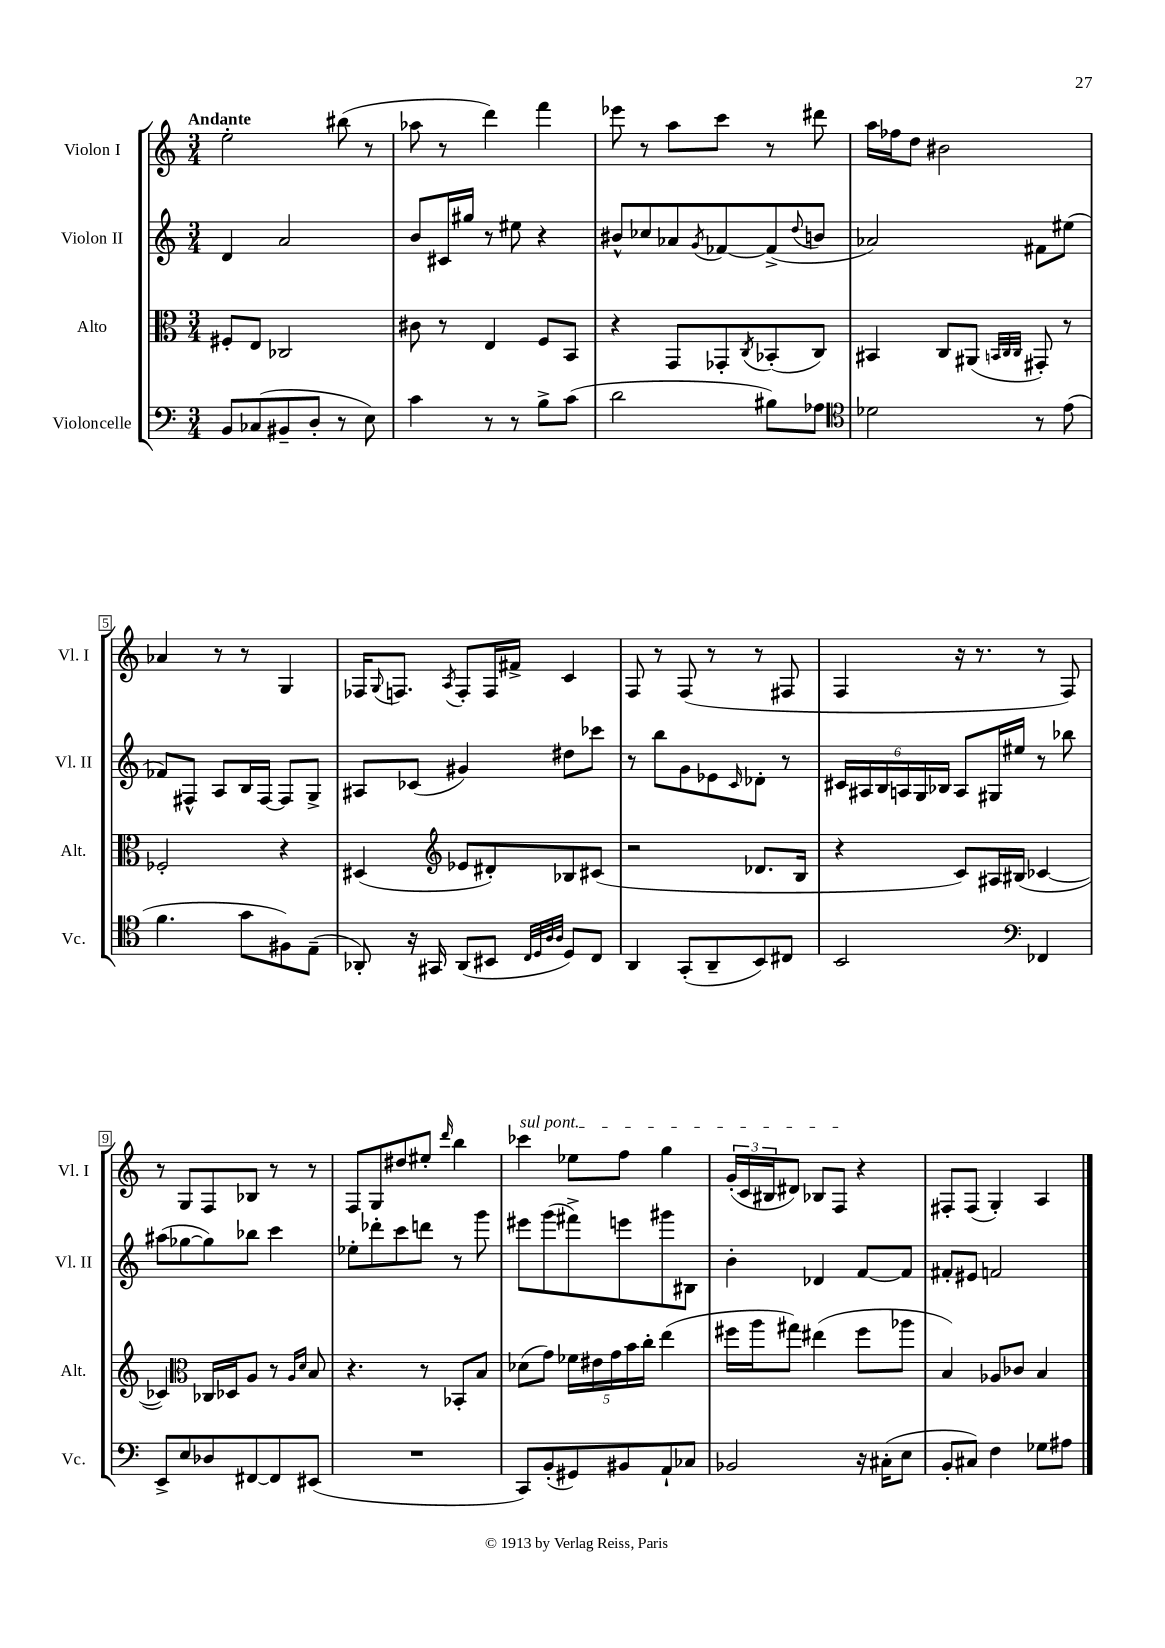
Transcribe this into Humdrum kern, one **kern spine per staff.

**kern	**kern	**kern	**kern
*part4	*part3	*part2	*part1
*staff4	*staff3	*staff2	*staff1
*I"Violoncelle	*I"Alto	*I"Violon II	*I"Violon I
*I'Vc.	*I'Alt.	*I'Vl. II	*I'Vl. I
*clefF4	*clefC3	*clefG2	*clefG2
*k[]	*k[]	*k[]	*k[]
*M3/4	*M3/4	*M3/4	*M3/4
=1	=1	=1	=1
!	!	!	!LO:TX:a:B:t=Andante
8BB/L	8F#X'/L	4d/	2ee'\
(8C-X/	8E/J	.	.
8BB#X~/	2C-X/	2a/	.
8D'/J	.	.	.
8r	.	.	(8bb#X\
8E\)	.	.	8r
=2	=2	=2	=2
4c\	8c#X\	8b/L	8aa-X\
.	8r	16c#X/L	8r
.	.	16gg#X/JJ	.
8r	4E/	8r	4ddd\)
8r	.	8ee#X\	.
8B^\L	8F/L	4r	4fff\
(8c\J	8BB/J	.	.
=3	=3	=3	=3
2d\	4r	8b#X^^/L	8eee-X\
.	.	8cc-X/	8r
.	8GG/L	8a-X/	8aa\L
.	.	8qg/	.
.	8GG-X'/	[8f-X/	8ccc\J
.	8qC/	.	.
8B#X\L)	(8BB-X'/	(8f-^/]	8r
.	.	8qqdd/	.
8A-X\J	8C/J)	8bn/J	8ddd#X\
=4	=4	=4	=4
*clefC4	*	*	*
2d-X\	4BB#X/	2a-X/)	16aa\LL
.	.	.	16ff-X\J
.	.	.	8dd\J
.	8C/L	.	2b#X\
.	(8AA#X/J	.	.
.	32qqBBn/LLL	.	.
.	32qqC/	.	.
.	32qqC/JJJ	.	.
8r	8GG#X'/)	8f#X\L	.
(8e\	8r	(8ee#X\J	.
!!LO:LB:g=z
=5	=5	=5	=5
4.f\	2F-X'/	8f-X/L)	4a-X/
.	.	8F#X^^/J	.
.	.	8A/L	8r
8g\L	.	16B/L	8r
.	.	[16F#/JJ	.
8F#X\)	4r	8F#/L]	4G/
(8E~\J	.	8G^/J	.
=6	=6	=6	=6
8AA-X'/)	(4D#X/	8A#X/L	16F-X/KL
.	.	.	8qqG/
.	.	.	8.Fn/J
16r	.	(8c-X/J	.
16GG#X/	.	.	.
*	*clefG2	*	*
.	.	.	8qA/
(8AA-/L	8e-X/L	4g#X/)	8F'/L
8BB#X/J	8d#X'/)	.	16F/L
.	.	.	16f#X^/JJ
32qqC/LLL	.	.	.
32qqD/	.	.	.
32qqA/	.	.	.
32qqA/JJJ	.	.	.
8D/L)	8B-X/	8dd#X\L	4c/
8C/J	(8c#X/J	8ccc-X\J	.
=7	=7	=7	=7
4AA/	2r	8r	8F/
.	.	8bb\L	8r
(8GG'/L	.	8g\	(8F/
8AA~/	.	8e-X\	8r
.	.	16qqc/	.
8BB/)	8.d-X/L	8d-X'\J	8r
8C#X/J	.	8r	8F#X/
.	16B/Jk	.	.
=8	=8	=8	=8
2BB/	4r	24c#X/LL	4F/
.	.	24A#X/	.
.	.	24B/	.
.	.	24An/	.
.	.	24G/	.
.	.	24B-X/JJ	.
.	8c/L)	8A/L	16r
.	.	.	8.r
.	16A#X/L	16G#X/L	.
.	(16B#X/JJ	16ee#X/JJ	.
*clefF4	*	*	*
4FF-X/	[4c-X/	8r	8r
.	.	8bb-X\	8F/)
!!LO:LB:g=z
=9	=9	=9	=9
8EE^/L	4c-X/])	(8aa#X\L	8r
8E/	.	[8gg-X\	8G/L
*	*clefC3	*	*
8D-X/	16C-X/LL	8gg-\])	8F/
.	16D-X/J	.	.
[8FF#X/	8A/J	8bb-X\J	8B-X/J
8FF#/]	8r	4ccc\	8r
.	16qqA/LL	.	.
.	16qqd/JJ	.	.
(8EE#X/J	8B/	.	8r
=10	=10	=10	=10
2.r	4.r	8ee-X'\L	8F/L
.	.	8ddd-X'\	8G/
.	.	8ccc\	8dd#X/
.	8r	8dddn\J	8ee#X'/J
.	.	.	16qqddd/
.	8BB-X'/L	8r	4bb\
.	8B/J	8ggg\	.
=11	=11	=11	=11
!	!	!	!LO:TX:a:i:t=sul pont.
8CC/L)	(8d-X\L	8eee#X\L	4ccc-X\
(8BB'/	8g\J)	(8ggg\	.
8GG#X/)	20f-X\LL	8fff#X^\)	8ee-X\L
.	20e#X\	.	.
.	20g\	.	.
8BB#X/	.	8eeen\	8ff\J
.	20b\	.	.
.	20cc'\JJ	.	.
8AA`/	(4ee\	8ggg#X\	4gg\
8C-X/J	.	8B#X\J	.
=12	=12	=12	=12
2BB-X/	16ff#X\LL	4b'\	(24g'/LL
.	.	.	24c/
.	16aa\J	.	.
.	.	.	24B#X/J
.	8gg#X\J)	.	8d#X/J)
.	(4ee#X\	4d-X/	8B-X/L
.	.	.	8F/J
16r	8ff#\L	[8f/L	4r
(16C#X'\KL	.	.	.
8E\J	8aa-X\J	8f/J]	.
=13	=13	=13	=13
8BB'/L	4B/)	8f#X'/L	8F#X'/L
8C#X/J)	.	8e#X/J	(8F#/J
4F\	8A-X/L	2fn/	4G'/)
.	8c-X/J	.	.
8G-X\L	4B/	.	4A/
8A#X\J	.	.	.
==	==	==	==
*-	*-	*-	*-
